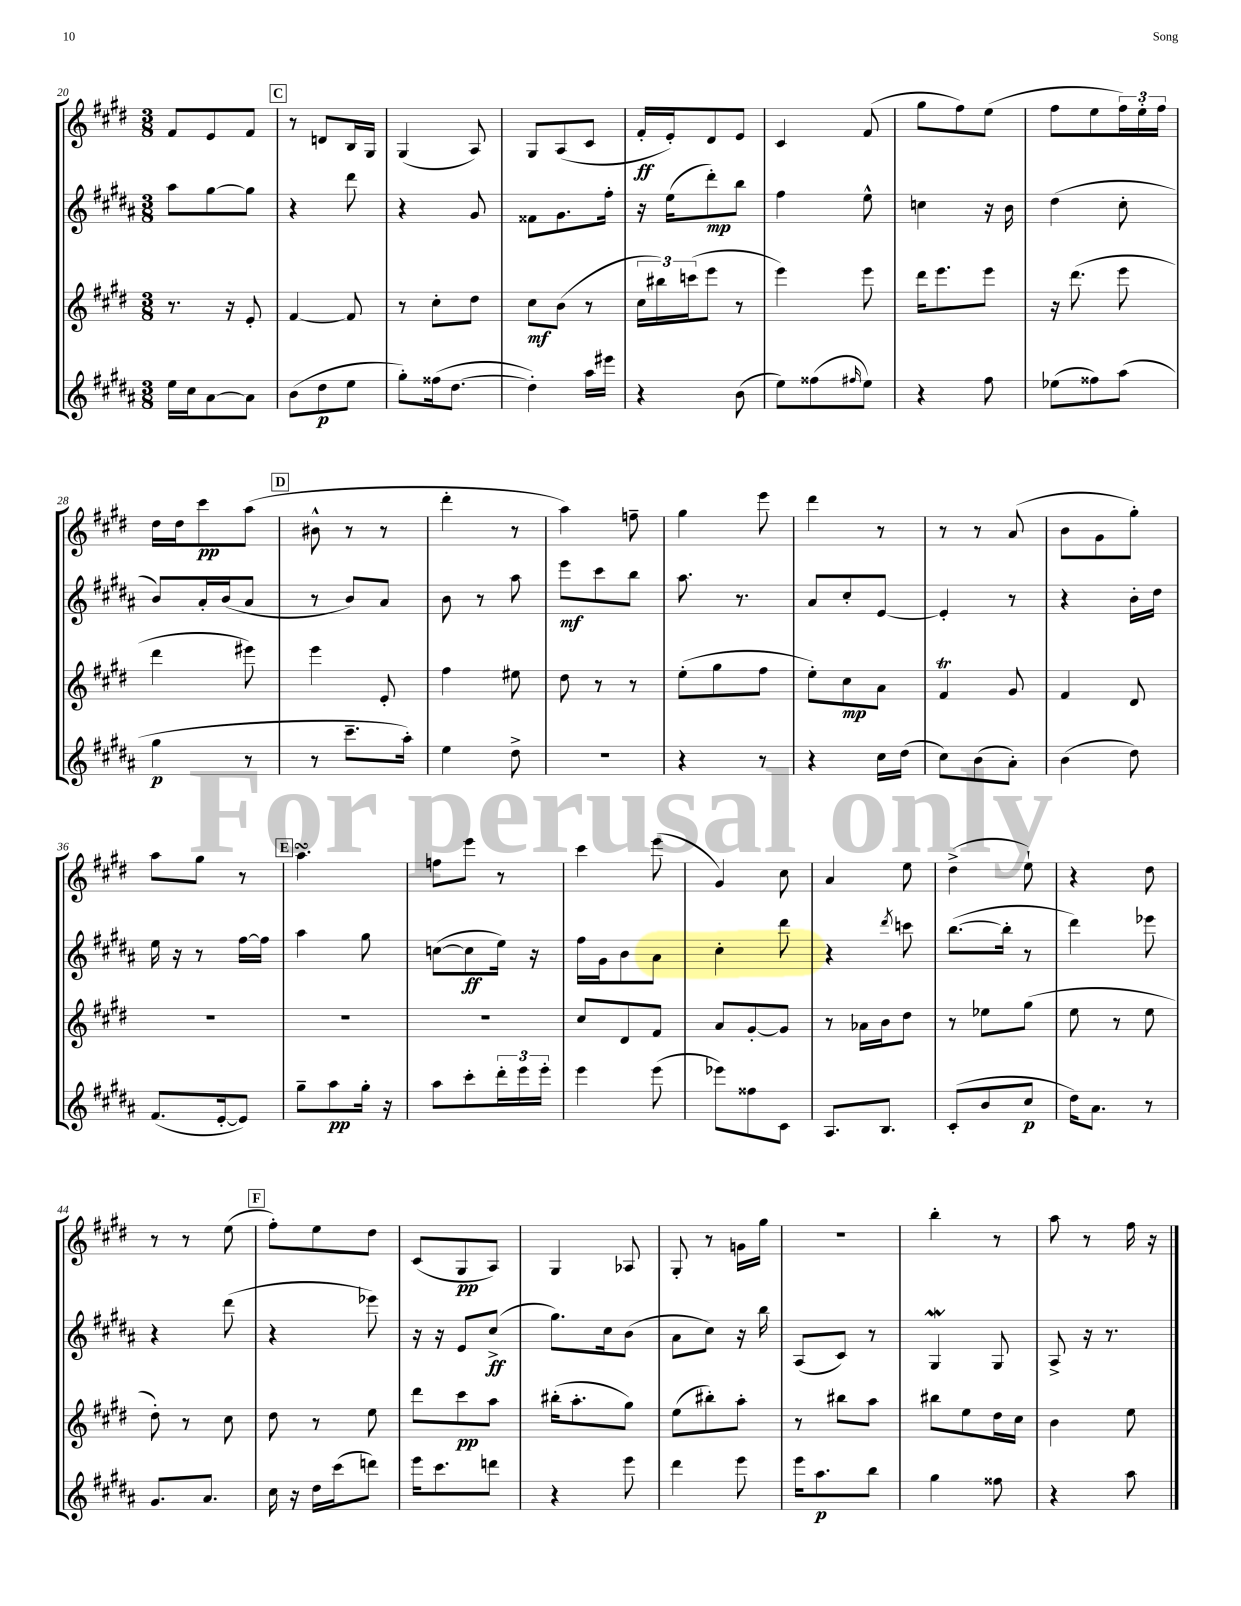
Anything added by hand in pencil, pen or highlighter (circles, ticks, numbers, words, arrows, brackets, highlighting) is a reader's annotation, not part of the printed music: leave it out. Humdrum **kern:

**kern	**kern	**kern	**kern
*staff4	*staff3	*staff2	*staff1
*clefG2	*clefG2	*clefG2	*clefG2
*k[f#c#g#d#a#]	*k[f#c#g#d#]	*k[f#c#g#d#a#]	*k[f#c#g#d#]
*M3/8	*M3/8	*M3/8	*M3/8
16ee	8.r	8aa#	8f#
16cc#	.	.	.
[8a#	.	[8gg#	8e
.	16r	.	.
8a#]	8e'	8gg#]	8f#
=	=	=	=
(8b	[4f#	4r	8r
8dd#	.	.	8d
8ee	8f#]	8ddd#	16B
.	.	.	16G#
=	=	=	=
8gg#')	8r	4r	(4G#
(16ff##	8cc#'	.	.
[8.dd#	.	.	.
.	8dd#	8g#	8A)
=	=	=	=
4dd#'])	8cc#	8f##	8G#
.	(8b	8.g#	(8A
16aa#	8r	.	8c#
16eee#	.	16ff#'	.
=	=	=	=
4r	24cc#	16r	16f#'
.	24bb#)	.	.
.	.	(16ee	16e')
.	(24ccc	.	.
.	8eee	8ddd#')	8d#
(8b	8r	8bb	8e
=	=	=	=
8ee)	4eee)	4ff#	4c#
(8ff##	.	.	.
16qqff#	.	.	.
8ee)	8eee	8ee^^	(8f#
=	=	=	=
4r	16ddd#	4cc	8gg#
.	8.eee	.	.
.	.	.	8ff#)
8ff#	8eee	16r	(8ee
.	.	16b	.
=	=	=	=
(8ee-	16r	(4dd#	8ff#
.	(8.ddd#	.	.
8ff##)	.	.	8ee
(8aa#	8eee	8cc#'	24ff#)
.	.	.	24ee'
.	.	.	24ff#
=	=	=	=
4gg#	4ddd#	8b)	16dd#
.	.	.	16dd#
.	.	16a#'	8ccc#
.	.	(16b	.
8r	8eee#)	8a#	(8aa
=	=	=	=
8r	4eee	8r	8b#^^
8.ccc#~	.	8b)	8r
.	8e'	8a#	8r
16aa#')	.	.	.
=	=	=	=
4ee	4ff#	8b	4ddd#'
.	.	8r	.
8dd#^	8ee#	8aa#	8r
=	=	=	=
4.r	8dd#	8eee	4aa)
.	8r	8ccc#	.
.	8r	8bb	8ff~
=	=	=	=
4r	(8ee'	8.aa#	4gg#
.	8gg#	.	.
.	.	8.r	.
8r	8ff#	.	8eee
=	=	=	=
4r	8ee')	8a#	4ddd#
.	8cc#	8cc#'	.
16cc#	8a	[8e	8r
(16dd#	.	.	.
=	=	=	=
8cc#)	4f#	4e']	8r
(8b	.	.	8r
8a#')	8g#	8r	(8a
=	=	=	=
(4b	4f#	4r	8b
.	.	.	8g#
8dd#)	8d#	16b'	8gg#')
.	.	16dd#	.
=	=	=	=
(8.f#	4.r	16ee	8aa
.	.	16r	.
.	.	8r	8gg#
[16e'	.	.	.
8e])	.	[16ff#	8r
.	.	16ff#]	.
=	=	=	=
8gg#~	4.r	4aa#	4.aa
8aa#	.	.	.
16gg#'	.	8gg#	.
16r	.	.	.
=	=	=	=
8aa#	4.r	([8cc	8ff
8ccc#'	.	8cc]	8eee
24ddd#'	.	16ee)	8r
24eee	.	.	.
.	.	16r	.
24eee'	.	.	.
=	=	=	=
4eee	8cc#	16ff#	4ccc#
.	.	16g#	.
.	8d#	8b	.
(8eee	8f#	8a#	(8eee
=	=	=	=
8eee-)	8a	4cc#'	4g#)
8ff##	[8g#'	.	.
8c#	8g#]	8ddd#	8cc#
=	=	=	=
8.A#	8r	4r	4a
.	16a-	.	.
8.B	16b	.	.
.	.	8qddd#	.
.	8dd#	8ccc	8ee
=	=	=	=
(8c#'	8r	([8.bb	(4dd#^
8b	8ee-	.	.
.	.	16bb']	.
8cc#	(8gg#	8r	8ee`)
=	=	=	=
16dd#)	8ee	4ddd#)	4r
8.a#	.	.	.
.	8r	.	.
8r	8ee	8eee-	8dd#
=	=	=	=
8.g#	8dd#')	4r	8r
.	8r	.	8r
8.a#	.	.	.
.	8cc#	(8ddd#	(8ee
=	=	=	=
16cc#	8dd#	4r	8ff#')
16r	.	.	.
16dd#	8r	.	8ee
(16ccc#	.	.	.
8ddd)	8ee	8eee-)	8dd#
=	=	=	=
16eee	8ddd#	16r	(8c#
8.ccc#	.	16r	.
.	8ccc#	8e	8G#
8ddd	8aa	(8cc#^	8A)
=	=	=	=
4r	(16bb#'	8.gg#)	4G#
.	8.aa'	.	.
.	.	16cc#	.
8eee	8gg#)	(8b	8A-
=	=	=	=
4ddd#	(8ee	8a#	8G#'
.	8bb#')	8cc#)	8r
8eee	8aa'	16r	16g
.	.	16bb	16gg#
=	=	=	=
16eee	8r	(8A#	4.r
8.aa#	.	.	.
.	8bb#	8c#)	.
8bb	8aa	8r	.
=	=	=	=
4gg#	8bb#	4G#	4bb'
.	8ee	.	.
8ff##	16dd#	8G#	8r
.	16cc#	.	.
=	=	=	=
4r	4b	8A#^	8aa
.	.	16r	8r
.	.	8.r	.
8aa#	8ee	.	16ff#
.	.	.	16r
==	==	==	==
*-	*-	*-	*-
